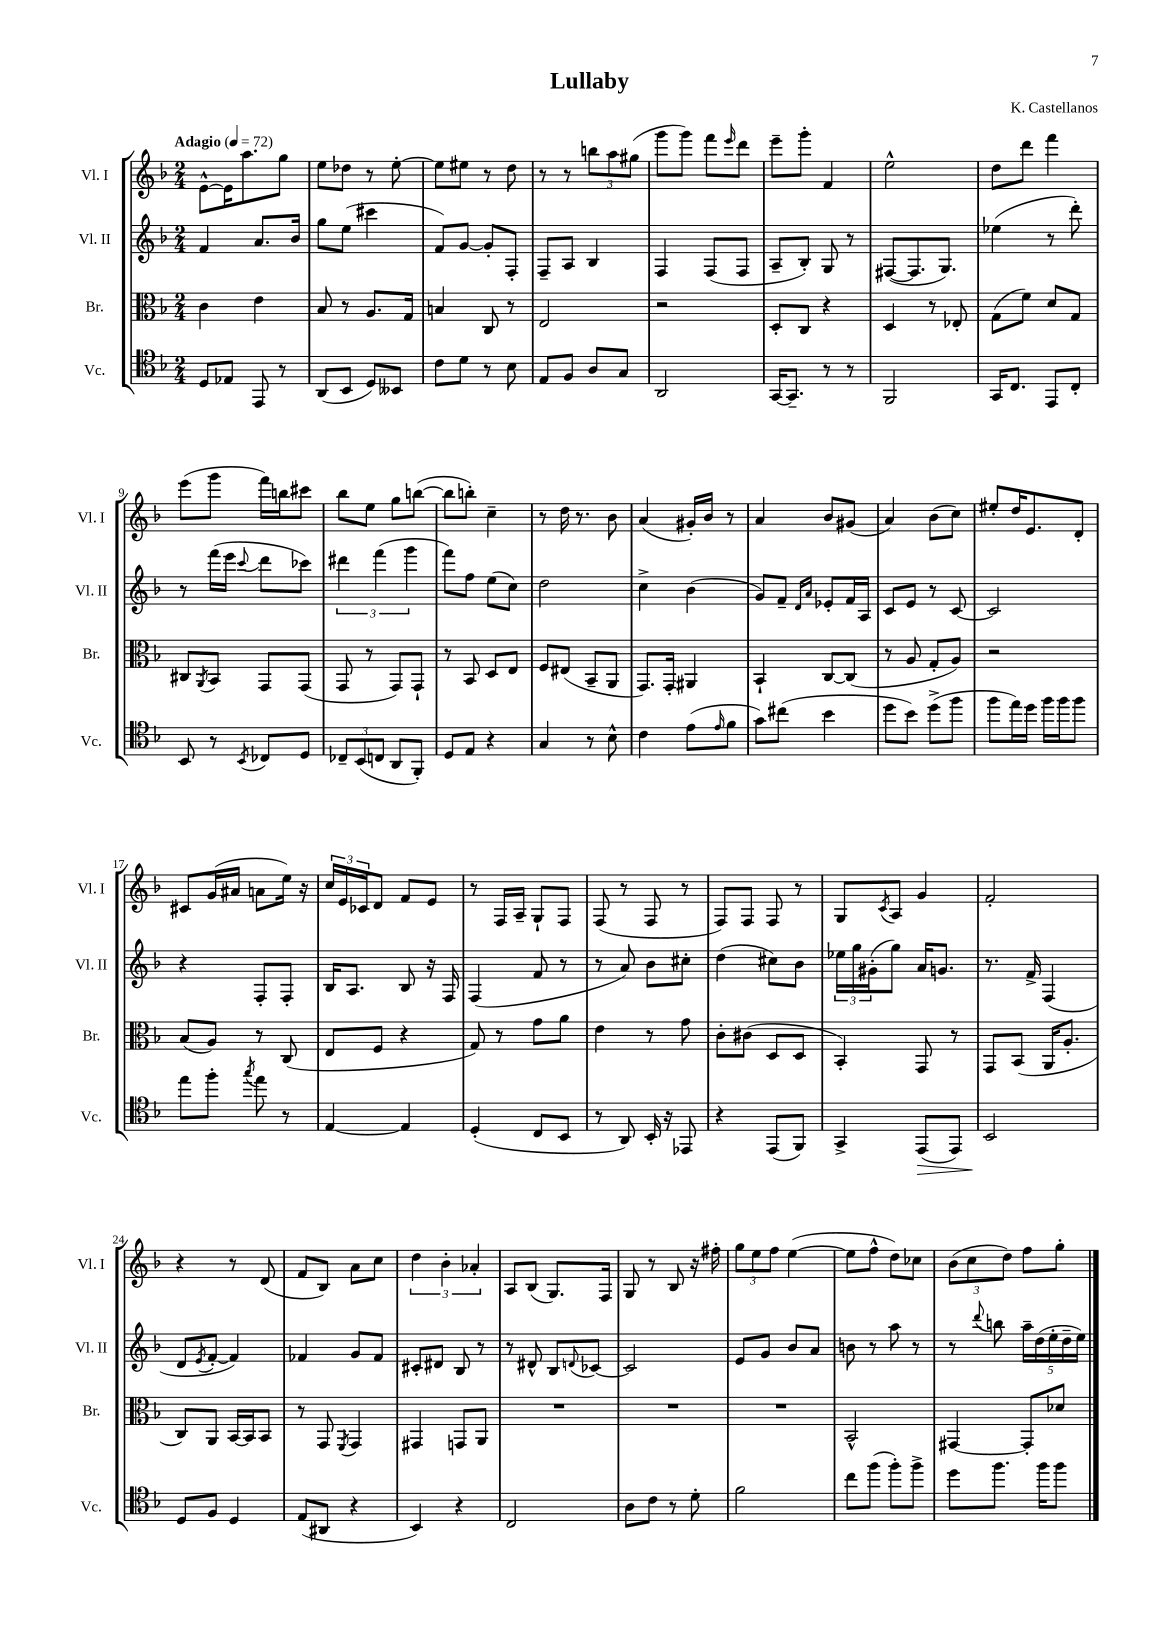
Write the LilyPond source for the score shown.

\header { title = "Lullaby" composer = "K. Castellanos" }
<<
\new StaffGroup <<
\new Staff = "s0" \with { instrumentName = "Vl. I" shortInstrumentName = "Vl. I" } {
    \clef treble \key f \major \numericTimeSignature \time 2/4 \tempo "Adagio" 4 = 72
    e'8~-^ e'16 a''8. g''8 |
    e''8 des''8 r8 e''8~-. |
    e''8 eis''8 r8 d''8 |
    r8 r8 \tuplet 3/2 { b''8 a''8 gis''8( } |
    g'''8 g'''8) f'''8 \grace { e'''16 } d'''8 |
    e'''8-- g'''8-. f'4 |
    e''2-^ |
    d''8 d'''8 f'''4 |
    e'''8( g'''8 f'''16) b''16 cis'''8 |
    bes''8 e''8 g''8 b''8~( |
    b''8 b''8-.) c''4-- |
    r8 d''16 r8. bes'8 |
    a'4( gis'16-.) bes'16 r8 |
    a'4 bes'8 gis'8( |
    a'4) bes'8( c''8) |
    eis''8-. d''16 e'8. d'8-. |
    cis'8 g'16( ais'16 a'8 e''16) r16 |
    \tuplet 3/2 { c''16 e'16 ces'16 } d'8 f'8 e'8 |
    r8 f16 a16-- g8-! f8 |
    f8( r8 f8 r8 |
    f8) f8 f8 r8 |
    g8 \acciaccatura { c'8 } a8 g'4 |
    f'2-. |
    r4 r8 d'8( |
    f'8 bes8) a'8 c''8 |
    \tuplet 3/2 { d''4 bes'4-. aes'4-. } |
    a8 bes8( g8.) f16 |
    g8 r8 bes8 r16 fis''16-. |
    \tuplet 3/2 { g''8 e''8 f''8 } e''4~( |
    e''8 f''8-^ d''8) ces''8 |
    \tuplet 3/2 { bes'8( c''8 d''8) } f''8 g''8-. \bar "|." |
}
\new Staff = "s1" \with { instrumentName = "Vl. II" shortInstrumentName = "Vl. II" } {
    \clef treble \key f \major \numericTimeSignature \time 2/4
    f'4 a'8. bes'16 |
    g''8 e''8( cis'''4 |
    f'8) g'8~ g'8-. f8-. |
    f8-- a8 bes4 |
    f4 f8( f8 |
    a8-- bes8-.) g8 r8 |
    fis8~( fis8. g8.) |
    ees''4( r8 d'''8-.) |
    r8 f'''16( e'''16 \appoggiatura { c'''8 } d'''8 ces'''8) |
    \tuplet 3/2 { dis'''4 f'''4( g'''4 } |
    f'''8) f''8 e''8( c''8) |
    d''2 |
    c''4-> bes'4( |
    g'8) f'8-- \grace { d'16 a'16 } ees'8-. f'16 a16 |
    c'8 e'8 r8 c'8~ |
    c'2 |
    r4 f8-. f8-. |
    bes16 a8. bes8 r16 f16 |
    f4( f'8 r8 |
    r8 a'8) bes'8 cis''8-. |
    d''4( cis''8) bes'8 |
    \tuplet 3/2 { ees''16 g''16 gis'16-.( } g''8) a'16 g'8. |
    r8. f'16-> f4( |
    d'8 \acciaccatura { e'8 } f'8~-. f'4) |
    fes'4 g'8 fes'8 |
    cis'8-. dis'8 bes8 r8 |
    r8 dis'8-^ bes8 \appoggiatura { d'8 } ces'8~ |
    ces'2 |
    e'8 g'8 bes'8 a'8 |
    b'8 r8 a''8 r8 |
    r8 \appoggiatura { d'''8 } b''8 \tuplet 5/4 { a''16-- d''16( e''16-. d''16-- e''16) } \bar "|." |
}
\new Staff = "s2" \with { instrumentName = "Br." shortInstrumentName = "Br." } {
    \clef alto \key f \major \numericTimeSignature \time 2/4
    c'4 e'4 |
    bes8 r8 a8. g16 |
    b4 c8 r8 |
    e2 |
    r2 |
    d8-. c8 r4 |
    d4 r8 ees8-. |
    g8( f'8) d'8 g8 |
    cis8 \acciaccatura { a,8 } bes,8 g,8 g,8( |
    g,8 r8 g,8) g,8-! |
    r8 bes,8 d8 e8 |
    f8 eis8( bes,8-- a,8 |
    g,8.) g,16-. ais,4 |
    bes,4-! c8~ c8( |
    r8 a8 g8-. a8) |
    r2 |
    bes8( a8) r8 c8( |
    e8 f8 r4 |
    g8) r8 g'8 a'8 |
    e'4 r8 g'8 |
    c'8-. cis'8( d8 d8 |
    bes,4-.) g,8 r8 |
    g,8 bes,8( a,16 a8.-. |
    c8) a,8 bes,16~ bes,16 bes,8 |
    r8 g,8 \acciaccatura { f,8 } g,4 |
    gis,4 g,8 a,8 |
    R2 |
    R2 |
    R2 |
    bes,2-^ |
    gis,4~ gis,8-. des'8 \bar "|." |
}
\new Staff = "s3" \with { instrumentName = "Vc." shortInstrumentName = "Vc." } {
    \clef tenor \key f \major \numericTimeSignature \time 2/4
    d8 ees8 e,8 r8 |
    a,8( bes,8 d8) beses,8 |
    c'8 d'8 r8 bes8 |
    e8 f8 a8 g8 |
    a,2 |
    g,16~ g,8.-- r8 r8 |
    f,2 |
    g,16 c8. e,8 c8-. |
    bes,8 r8 \acciaccatura { bes,8 } ces8 d8 |
    \tuplet 3/2 { ces8-- bes,8( c8 } a,8 f,8-.) |
    d8 e8 r4 |
    g4 r8 bes8-^ |
    c'4 e'8( \grace { e'16 } f'8 |
    g'8) cis''8( bes'4 |
    d''8 bes'8) d''8->( f''8 |
    f''8 e''16) d''16 f''16 f''16 f''8 |
    e''8 f''8-. \acciaccatura { g''8 } e''8 r8 |
    e4~ e4 |
    d4-.( c8 bes,8 |
    r8 a,8) bes,16-. r16 ees,8 |
    r4 e,8( f,8) |
    g,4-> e,8\>( e,8) |
    bes,2\! |
    d8 f8 d4 |
    e8( ais,8 r4 |
    bes,4) r4 |
    c2 |
    a8 c'8 r8 d'8-. |
    f'2 |
    c''8 f''8( f''8-.) f''8-> |
    d''8 f''8. f''16 f''8 \bar "|." |
}
>>
>>
